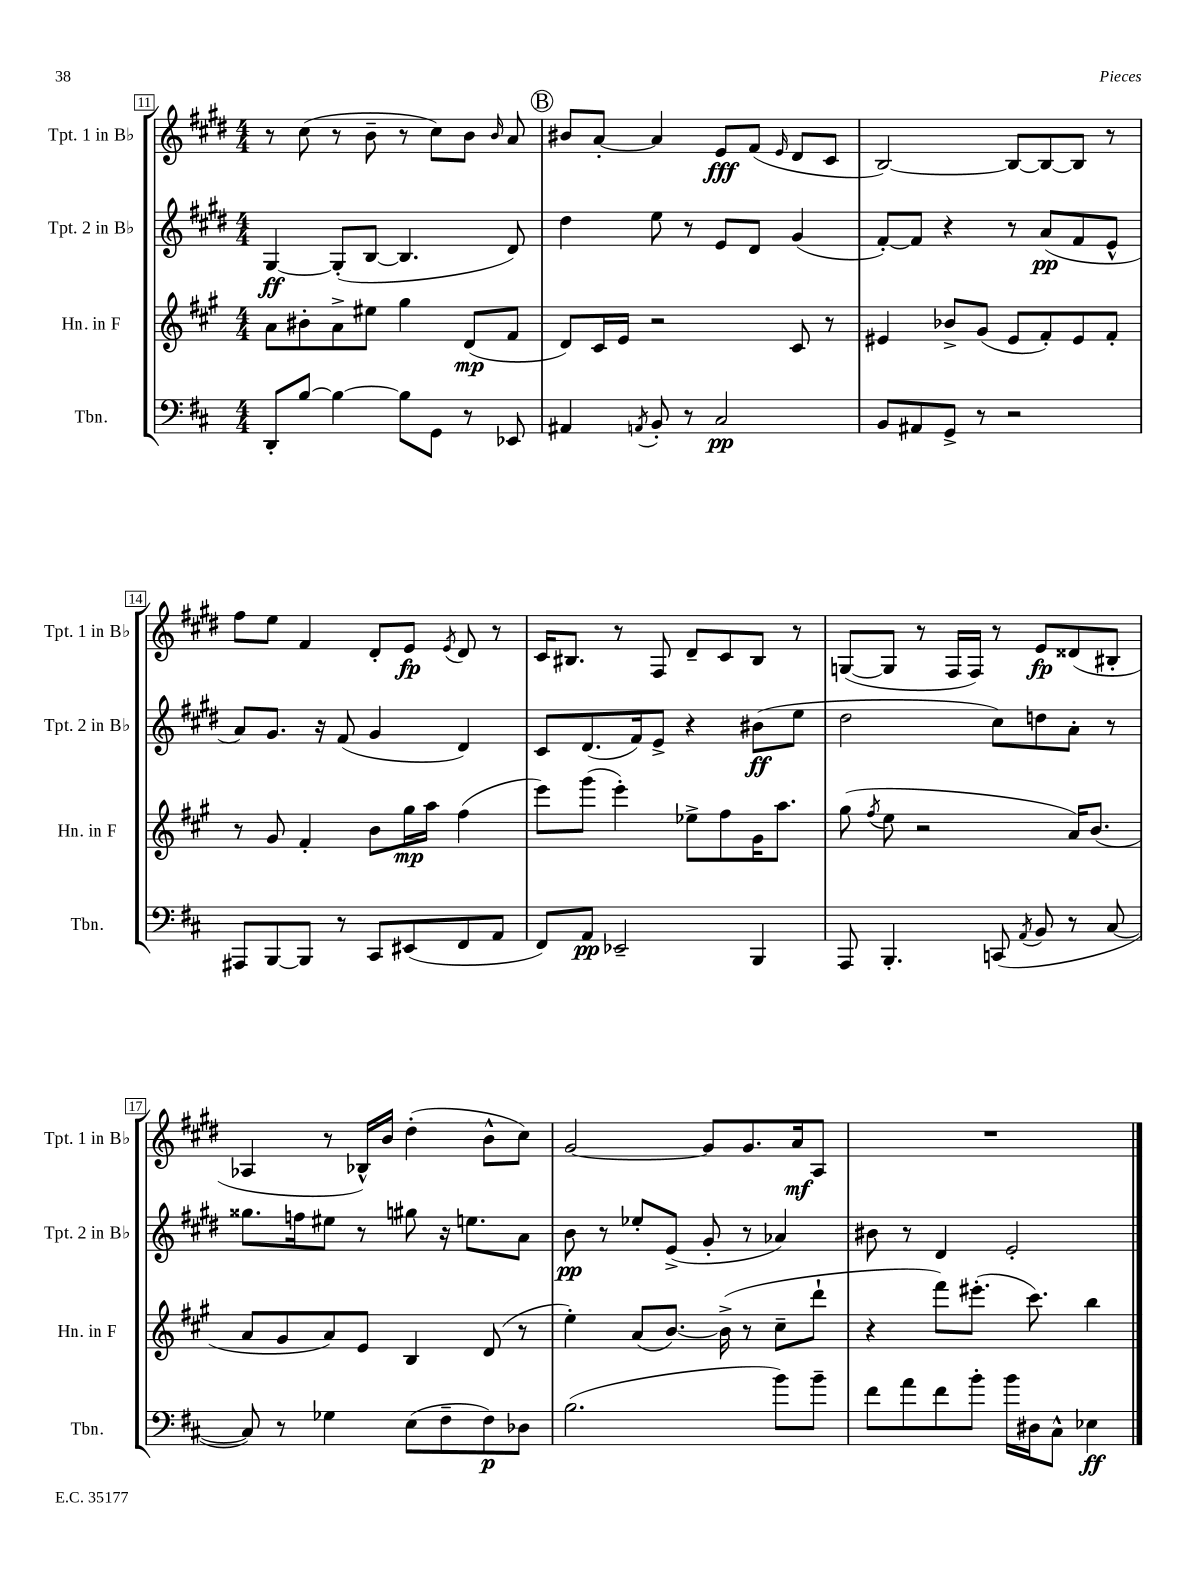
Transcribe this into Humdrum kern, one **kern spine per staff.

**kern	**kern	**kern	**kern
*staff4	*staff3	*staff2	*staff1
*clefF4	*clefG2	*clefG2	*clefG2
*k[f#c#]	*k[f#c#g#]	*k[f#c#g#d#]	*k[f#c#g#d#]
*M4/4	*M4/4	*M4/4	*M4/4
8DD'	8a	[4G#	8r
[8B	8b#'	.	(8cc#
4B_	8a^	(8G#']	8r
.	8ee#	[8B	8b~
8B]	4gg#	4.B]	8r
8GG	.	.	8cc#)
8r	(8d	.	8b
.	.	.	16qqb
8EE-	8f#	8d#)	8a
=	=	=	=
4AA#	8d)	4dd#	8b#
.	16c#	.	[8a'
.	16e	.	.
8qAA	.	.	.
8BB'	2r	8ee	4a]
8r	.	8r	.
2C#	.	8e	8e
.	.	8d#	(8f#
.	.	.	16qqe
.	8c#	(4g#	8d#
.	8r	.	8c#
=	=	=	=
8BB	4e#	[8f#')	[2B)
8AA#	.	8f#]	.
8GG^	8b-^	4r	.
8r	(8g#	.	.
2r	8e#	8r	8B_
.	8f#')	(8a	8B_
.	8e#	8f#	8B]
.	8f#'	8e^^	8r
=	=	=	=
8AAA#	8r	8a)	8ff#
[8BBB	8g#	8.g#	8ee
8BBB]	4f#'	.	4f#
.	.	16r	.
8r	.	(8f#	.
8CC#	8b	4g#	8d#'
(8EE#	16gg#	.	8e
.	16aa	.	.
.	.	.	8qe
8FF#	(4ff#	4d#)	8d#
8AA	.	.	8r
=	=	=	=
8FF#)	8eee)	8c#	16c#
.	.	.	8.B#
8AA	(8ggg#	(8.d#	.
2EE-~	4eee')	.	8r
.	.	16f#)	.
.	.	8e^	8F#
.	8ee-^	4r	8d#~
.	8ff#	.	8c#
4BBB	16g#	(8b#	8B#
.	8.aa	.	.
.	.	8ee	8r
=	=	=	=
8AAA	(8gg#	2dd#	([8G
.	8qff#	.	.
4.BBB'	8ee	.	8G]
.	2r	.	8r
.	.	.	16F#
.	.	.	16F#)
(8CC	.	8cc#)	8r
8qAA	.	.	.
8BB	.	8dd	8e
8r	16a)	8a'	(8d##
.	(8.b	.	.
[8C#	.	8r	8B#'
=	=	=	=
8C#])	8a	8.gg##	4A-
8r	8g#	.	.
.	.	16ff	.
4G-	8a)	8ee#	8r
.	8e	8r	16B-^^)
.	.	.	16b
(8E	4B	8gg#	(4dd#'
8F#~	.	16r	.
.	.	8.ee	.
8F#)	(8d	.	8b^^
8D-	8r	8a	8cc#)
=	=	=	=
(2.B	4ee')	8b	[2g#
.	.	8r	.
.	(8a	8ee-'	.
.	[8.b)	(8e^	.
.	.	8g#'	8g#]
.	(16b^]	.	.
.	8r	8r	8.g#
8b)	8cc#~	4a-)	.
.	.	.	16a
8b~	8ddd`	.	8A
=	=	=	=
8f#	4r	8b#	1r
8a	.	8r	.
8f#	8fff#)	4d#	.
8b'	(8.eee#'	.	.
16b	.	2e'	.
16D#	8.ccc#)	.	.
8C#^^	.	.	.
4E-	4bb	.	.
==	==	==	==
*-	*-	*-	*-
